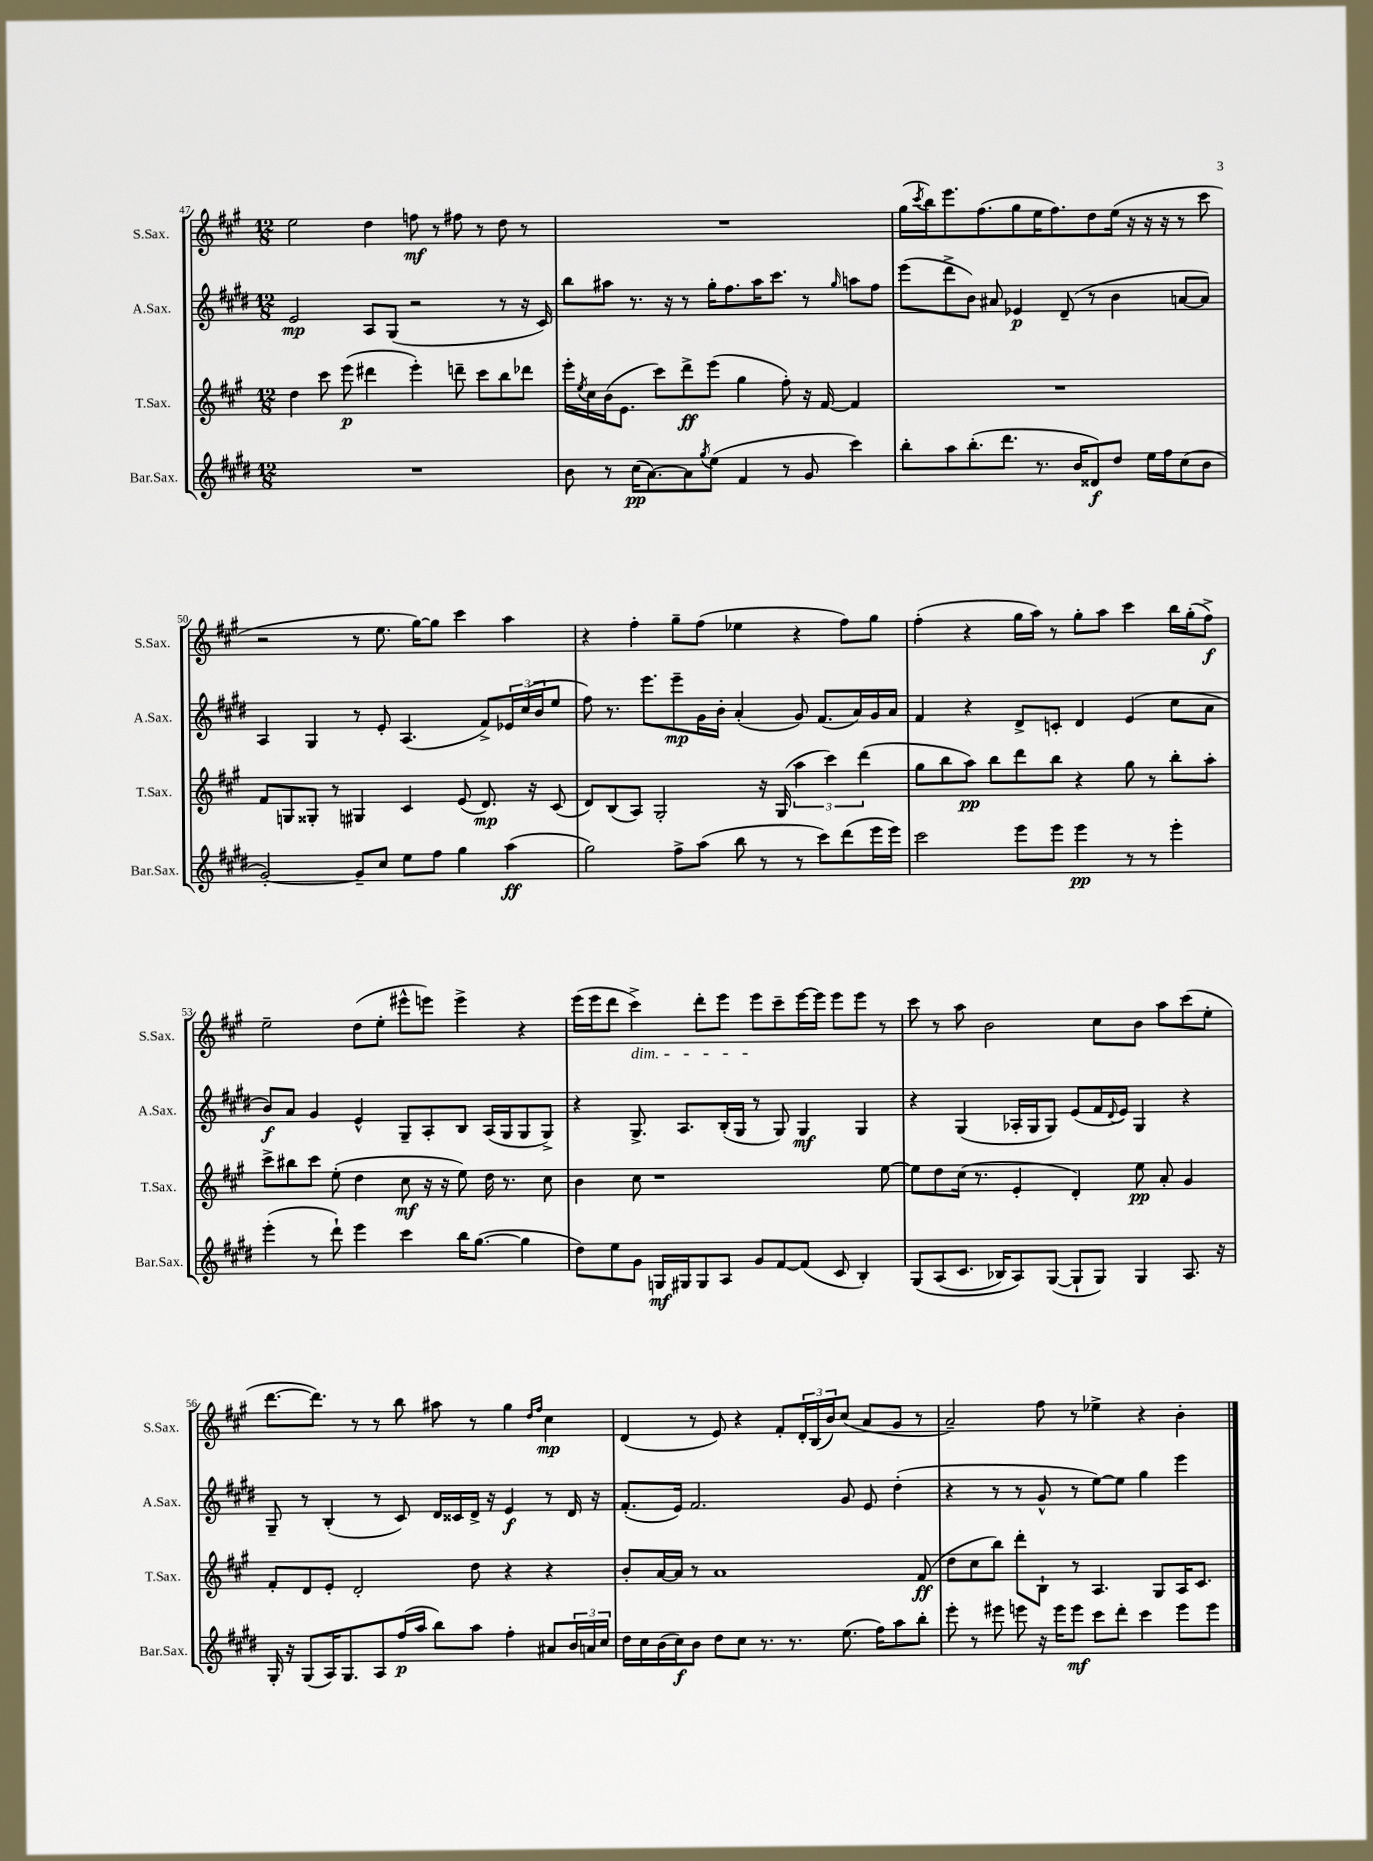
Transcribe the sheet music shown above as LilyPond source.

<<
\new StaffGroup <<
\new Staff = "s0" \with { instrumentName = "S.Sax." shortInstrumentName = "S.Sax." } {
    \clef treble \key a \major \numericTimeSignature \time 12/8
    e''2 d''4 f''8\mf r8 fis''8 r8 d''8 r8 |
    R1. |
    gis''16( \acciaccatura { cis'''8 } b''16) e'''8. fis''8.( gis''8 e''16 fis''8.) d''8 e''16( r16 r16 r16 r8 cis'''8 |
    r2 r8 e''8. gis''16~) gis''8 cis'''4 a''4 |
    r4 fis''4-. gis''8-- fis''8( ees''4 r4 fis''8) gis''8 |
    fis''4-.( r4 gis''16 a''16) r8 gis''8-. a''8 cis'''4 b''16 gis''16-.( fis''8->\f) |
    e''2-- d''8( e''8-. eis'''8-^ e'''8) e'''4-> r4 |
    e'''16( e'''16 d'''8 cis'''4->\dim) d'''8-. e'''8 e'''8\! cis'''8-- e'''16~ e'''16 e'''8 e'''8 r8 |
    cis'''8 r8 a''8 b'2 cis''8 b'8 a''8 cis'''8( e''8-. |
    d'''8.~ d'''8.) r8 r8 b''8 ais''8 r8 gis''4 \grace { d''16 fis''16 } cis''4\mp |
    d'4( r8 e'8) r4 fis'8-. \tuplet 3/2 { d'16-. b16( b'16) } cis''8( a'8 gis'8 r8 |
    a'2--) fis''8 r8 ees''4-> r4 b'4-. \bar "|." |
}
\new Staff = "s1" \with { instrumentName = "A.Sax." shortInstrumentName = "A.Sax." } {
    \clef treble \key e \major \numericTimeSignature \time 12/8
    e'2\mp a8 gis8( r2 r8 r16 cis'16) |
    b''8 ais''8 r8. r16 r8 gis''16-. fis''8. ais''16 cis'''8. r8 \grace { gis''16 } a''8 fis''8 |
    e'''8( dis'''8-> b'8) ais'8 ees'4\p dis'8--( r8 b'4 a'8~ a'8) |
    a4 gis4 r8 e'8-. a4.( fis'8->) \tuplet 3/2 { ees'16 cis''16( b'16 } e''8 |
    fis''8) r8. e'''8. e'''8--\mp gis'16 b'16-. a'4-.( gis'8) fis'8.( a'16) gis'16 a'16 |
    fis'4 r4 dis'8-> c'8-. dis'4 e'4( cis''8 a'8 |
    b'8\f) a'8 gis'4 e'4-^ gis8-- a8-. b8 a16( gis16 gis8 gis8->) |
    r4 gis8.-> a8. b16-.( gis16 r8 gis8) gis4\mf gis4 |
    r4 gis4( aes16-. gis16 gis8) e'8( fis'16 \appoggiatura { dis'8 } e'16) gis4 r4 |
    gis8-- r8 b4-.( r8 cis'8) dis'16 cisis'16 dis'16-> r16 e'4\f r8 dis'16 r16 |
    fis'8.-.( e'16) fis'2. gis'8 e'8 dis''4-.( |
    r4 r8 r8 gis'8-^ r8 e''8~) e''8 gis''4 e'''4 \bar "|." |
}
\new Staff = "s2" \with { instrumentName = "T.Sax." shortInstrumentName = "T.Sax." } {
    \clef treble \key a \major \numericTimeSignature \time 12/8
    d''4 cis'''8 e'''8\p( dis'''4 e'''4-.) d'''8-- cis'''8 b''8 des'''8 |
    e'''16-. \acciaccatura { e''8 } cis''16 b'16( e'8. cis'''8) d'''8->\ff e'''8( gis''4 fis''8-.) r16 fis'16~ fis'4 |
    R1. |
    fis'8 g8 gisis8-. r8 gis4 cis'4 e'8( d'8.\mp) r16 cis'8( |
    d'8) b8( a8) gis2-. r16 gis16( \tuplet 3/2 { a''4 cis'''4) d'''4( } |
    gis''8 b''8 a''8\pp) b''8 d'''8 b''8 r4 gis''8 r8 b''8-. a''8-. |
    cis'''8-> bis''8 cis'''8 e''8-.( d''4 cis''8\mf r16 r16 e''8) d''16 r8. cis''8 |
    b'4 cis''8 r1 e''8~ |
    e''8 d''8 cis''16( r8. e'4-. d'4-.) e''8\pp a'8-. gis'4 |
    fis'8-. d'8 e'8-. d'2-. d''8 r4 r4 |
    b'8-. a'16~ a'16 r8 a'1 fis'8\ff( |
    d''8 cis''8 b''8) d'''8-. b8-! r8 a4. gis8 a16 cis'8. \bar "|." |
}
\new Staff = "s3" \with { instrumentName = "Bar.Sax." shortInstrumentName = "Bar.Sax." } {
    \clef treble \key e \major \numericTimeSignature \time 12/8
    R1. |
    b'8 r8 cis''16\pp( a'8.~) a'8 \acciaccatura { gis''8 } e''8( fis'4 r8 gis'8 cis'''4) |
    b''8-. a''8 b''8.-.( dis'''8. r8. b'16 disis'8\f) dis''8 e''16 fis''16 cis''8( b'8 |
    gis'2~-.) gis'8-- cis''8 e''8 fis''8 gis''4 a''4\ff( |
    gis''2) fis''8-> a''8( b''8 r8 r8 cis'''8) dis'''8( e'''16 e'''16) |
    cis'''2 e'''8 e'''8 e'''4\pp r8 r8 e'''4-. |
    e'''4-.( r8 dis'''8-!) e'''4 cis'''4 b''16 gis''8.~( gis''4 |
    dis''8) e''8 gis'8 g16\mf gis16 gis8 a8 gis'8 fis'8~ fis'8( cis'8 b4-.) |
    gis8\( a8( cis'8. bes16) a8\) gis8~( gis8-! gis8) gis4 a8. r16 |
    gis16-. r16 gis8( a16) gis8. a8 fis''16\p( a''16 b''8) a''8 fis''4-. ais'8 \tuplet 3/2 { b'16 a'16 cis''16 } |
    dis''16 cis''16 b'16( cis''16\f) b'8 dis''8 cis''8 r8. r8. e''8.( fis''16) a''8 b''8-. |
    e'''8-. r8 eis'''8 e'''8 r16 e'''16 e'''8\mf cis'''8 dis'''8-. cis'''4 e'''8 e'''8 \bar "|." |
}
>>
>>
\layout { \context { \Score currentBarNumber = #47 } }
